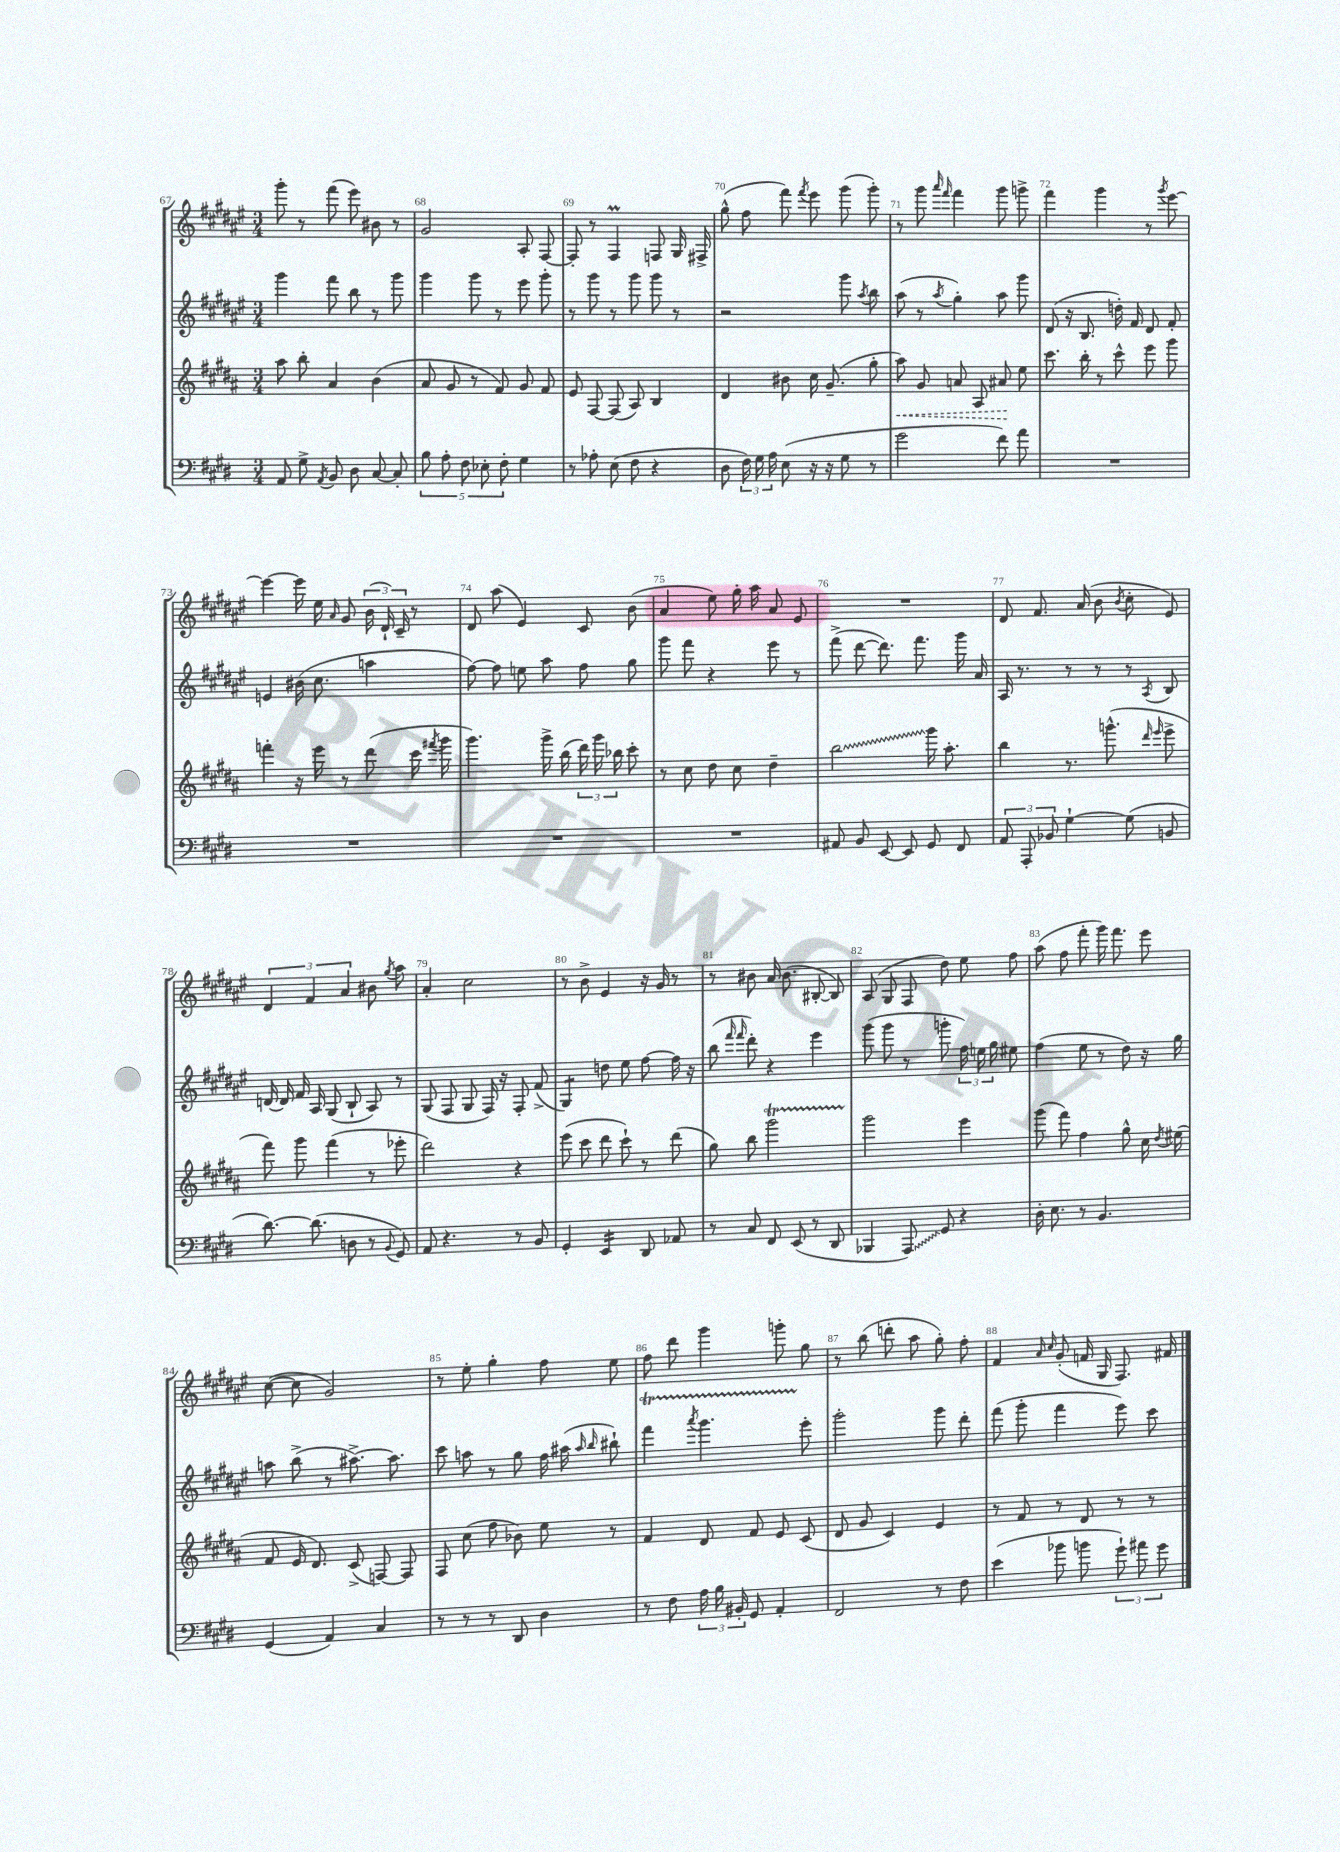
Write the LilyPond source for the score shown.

<<
\new StaffGroup <<
\new Staff = "s0" {
    \clef treble \key fis \major \numericTimeSignature \time 3/4
    \autoBeamOff gis'''8-. r8 fis'''8( eis'''8) bis'8 r8 |
    gis'2 ais8-. fis8~ |
    fis8-. r8 fis4\prall f8 gis16 fis16-> |
    gis''8-^( fis''8 fis'''8) \acciaccatura { fis'''8 } eis'''8 gis'''8( gis'''8-.) |
    r8 gis'''8 \grace { ais'''16 fis'''16 } fis'''4 gis'''8 g'''8-> |
    fis'''4 gis'''4 r8 \acciaccatura { gis'''8 } eis'''8~ |
    eis'''4~ eis'''16 eis''16 \grace { ais'16 } gis'8 \tuplet 3/2 { b'16( dis'16-!) cis'16-- } r8 |
    dis'8 ais''8( eis'4) cis'8 b'8( |
    ais'4 eis''8) gis''16-. ais''16 ais'8 eis'8 |
    R2. |
    dis'8 fis'8. ais'16( b'8 \acciaccatura { b'8 } cis''8-. eis'8) |
    \tuplet 3/2 { dis'4 fis'4 ais'4 } bis'8 \acciaccatura { gis''8 } ais''8 |
    ais'4-. cis''2 |
    r8 b'8-> eis'4 r16 gis'16 r8 |
    r8 bis'8 ais'16 bis'8.( bis8~-. bis8) |
    ais8( gis8 fis8 dis''8) eis''8 fis''8 |
    ais''8( fis''8 fis'''8-. gis'''16) fis'''8. eis'''8 |
    cis''8~( cis''8 gis'2) |
    r8 eis''8-. gis''4-. fis''8 eis''8 |
    fis''8 dis'''8 gis'''4 g'''8-. gis''8 |
    r8 b''8( d'''8-. ais''8 gis''8-.) fis''8-. |
    fis'4 \grace { ais'16 cis''16 } gis'8-.( f'16 gis16 fis8.) fis'16 \bar "|." |
}
\new Staff = "s1" {
    \clef treble \key fis \major \numericTimeSignature \time 3/4
    \autoBeamOff gis'''4 fis'''8 b''8 r8 gis'''8 |
    gis'''4 gis'''8 r8 eis'''8 gis'''8-. |
    r8 gis'''8 r8 gis'''8 gis'''8 r8 |
    r2 gis'''8 \acciaccatura { ais''8 } b''8 |
    ais''8( r8 \acciaccatura { ais''8 } gis''4-.) ais''8 gis'''8 |
    dis'8( r16 b8. d''16-.) fis'16 dis'8 fis'8-. |
    e'4 bis'16( cis''8. a''4 |
    fis''8~) fis''8 e''8 ais''8 fis''8 gis''8 |
    gis'''8 fis'''8 r4 eis'''8 r8 |
    fis'''8->( dis'''8~ dis'''8.) fis'''8. gis'''16 ais'16 |
    ais16 r8. r8 r8 r8 \acciaccatura { ais8 } b8 |
    d'16~ d'16 fis'16 ais16 gis8( b8-! ais8) r8 |
    gis8( fis8 gis8 fis16) r16 fis8-. fis'8->( |
    gis4:8) d''8 eis''8 fis''8~ fis''16 r16 |
    b''8( \grace { fis'''16 fis'''16 } dis'''8-.) r4 eis'''4 |
    gis'''8( gis'''8 r8 g'''8-. \tuplet 3/2 { fis''16) e''16 gis''16 } eis''8 |
    fis''4( eis''8 r8 dis''8) r16 gis''16 |
    a''8 b''8->( r8 ais''8.~->) ais''8. |
    cis'''8 a''8 r8 gis''8 fis''16 ais''16( \grace { ais''16 b''16 } bis''8-!) |
    fis'''4\startTrillSpan \acciaccatura { ais'''8 } gis'''4. eis'''8-.\stopTrillSpan |
    gis'''2-. gis'''8 dis'''8-. |
    fis'''8( gis'''8-. fis'''4 eis'''8) cis'''8 \bar "|." |
}
\new Staff = "s2" {
    \clef treble \key b \major \numericTimeSignature \time 3/4
    \autoBeamOff ais''8 b''8-. ais'4 b'4( |
    ais'8 gis'8 r8 fis'8) gis'8 fis'8 |
    e'8 fis8~ fis8( ais8) b4 |
    dis'4 bis'8 cis''16 gis'8.--( gis''8-. |
    \once \override Hairpin.style = #'dashed-line ais''8\<) gis'8 a'8 ais8 ais'8\! e''8 |
    cis'''8. b''16-. r8 cis'''8-^ e'''8 gis'''8 |
    f'''4-. r16 e'''16 r8 dis'''8( cis'''16 \acciaccatura { fis'''8 } gis'''16 |
    gis'''4.) gis'''16-> b''16( \tuplet 3/2 { dis'''16) gis'''16 bes''16 } cis'''8-. |
    r8 cis''8 dis''8 cis''8 dis''4-- |
    \once \override Glissando.style = #'zigzag b''2\glissando gis'''16 ais''8.-. |
    b''4 r8. g'''8.-^( \grace { dis'''16 e'''16 } e'''8-> |
    fis'''8) gis'''8 fis'''4( r8 ees'''8-. |
    dis'''2) r4 |
    e'''8( cis'''8 dis'''8 cis'''8-!) r8 dis'''8( |
    gis''8) b''8 gis'''2\startTrillSpan |
    gis'''2\stopTrillSpan e'''4 |
    gis'''8( fis'''8) fis''4 gis''8-^ cis''16 \acciaccatura { dis''8 } eis''16( |
    fis'8 e'16 dis'8.) cis'8->( f8~) f8 |
    fis8 cis''8( fis''8 bes'8) e''8 r8 |
    fis'4 dis'8 fis'8 e'8 cis'8( |
    dis'8 gis'8 cis'4) e'4 |
    r8 fis'8 r8 dis'8 r8 r8 \bar "|." |
}
\new Staff = "s3" {
    \clef bass \key e \major \numericTimeSignature \time 3/4
    \autoBeamOff a,8 gis8-> \acciaccatura { a,8 } b,8 dis8 cis8~ cis8-. |
    \tuplet 5/4 { b8 a8-. fis8 ees8-. fis8-. } gis4 |
    r8 aes8-. e8( fis8 r4 |
    dis8 \tuplet 3/2 { fis16) gis16 a16 } e8( r16 r16 gis8 r8 |
    gis'2 fis'8) a'8 |
    R2. |
    R2. |
    R2. |
    R2. |
    ais,8 b,8 e,8~ e,8 gis,8 fis,8 |
    \tuplet 3/2 { a,8 a,,8-. bes,8 } gis4~-! gis8( b,8 |
    dis'8.~) dis'8.( d8 r8 \appoggiatura { b,8 } gis,8) |
    a,8 r4. r8 b,8 |
    gis,4-. e,4:16 dis,8 aes,8 |
    r8 cis8 fis,8 e,8( r8 dis,8 |
    bes,,4 \once \override Glissando.style = #'zigzag a,,8\glissando) gis,8 r4 |
    dis16-. e8. r8 b,4. |
    gis,4( a,4) cis4 |
    r8 r8 r8 dis,8 dis4 |
    r8 fis8 \tuplet 3/2 { a16 b16 bis,16-. } gis,8 a,4-. |
    fis,2 r8 fis8 |
    e'4( bes'8 b'8 \tuplet 3/2 { gis'8-!) ais'8 gis'8 } \bar "|." |
}
>>
>>
\layout { \context { \Score currentBarNumber = #67 \override BarNumber.break-visibility = ##(#f #t #t) barNumberVisibility = #all-bar-numbers-visible } }
